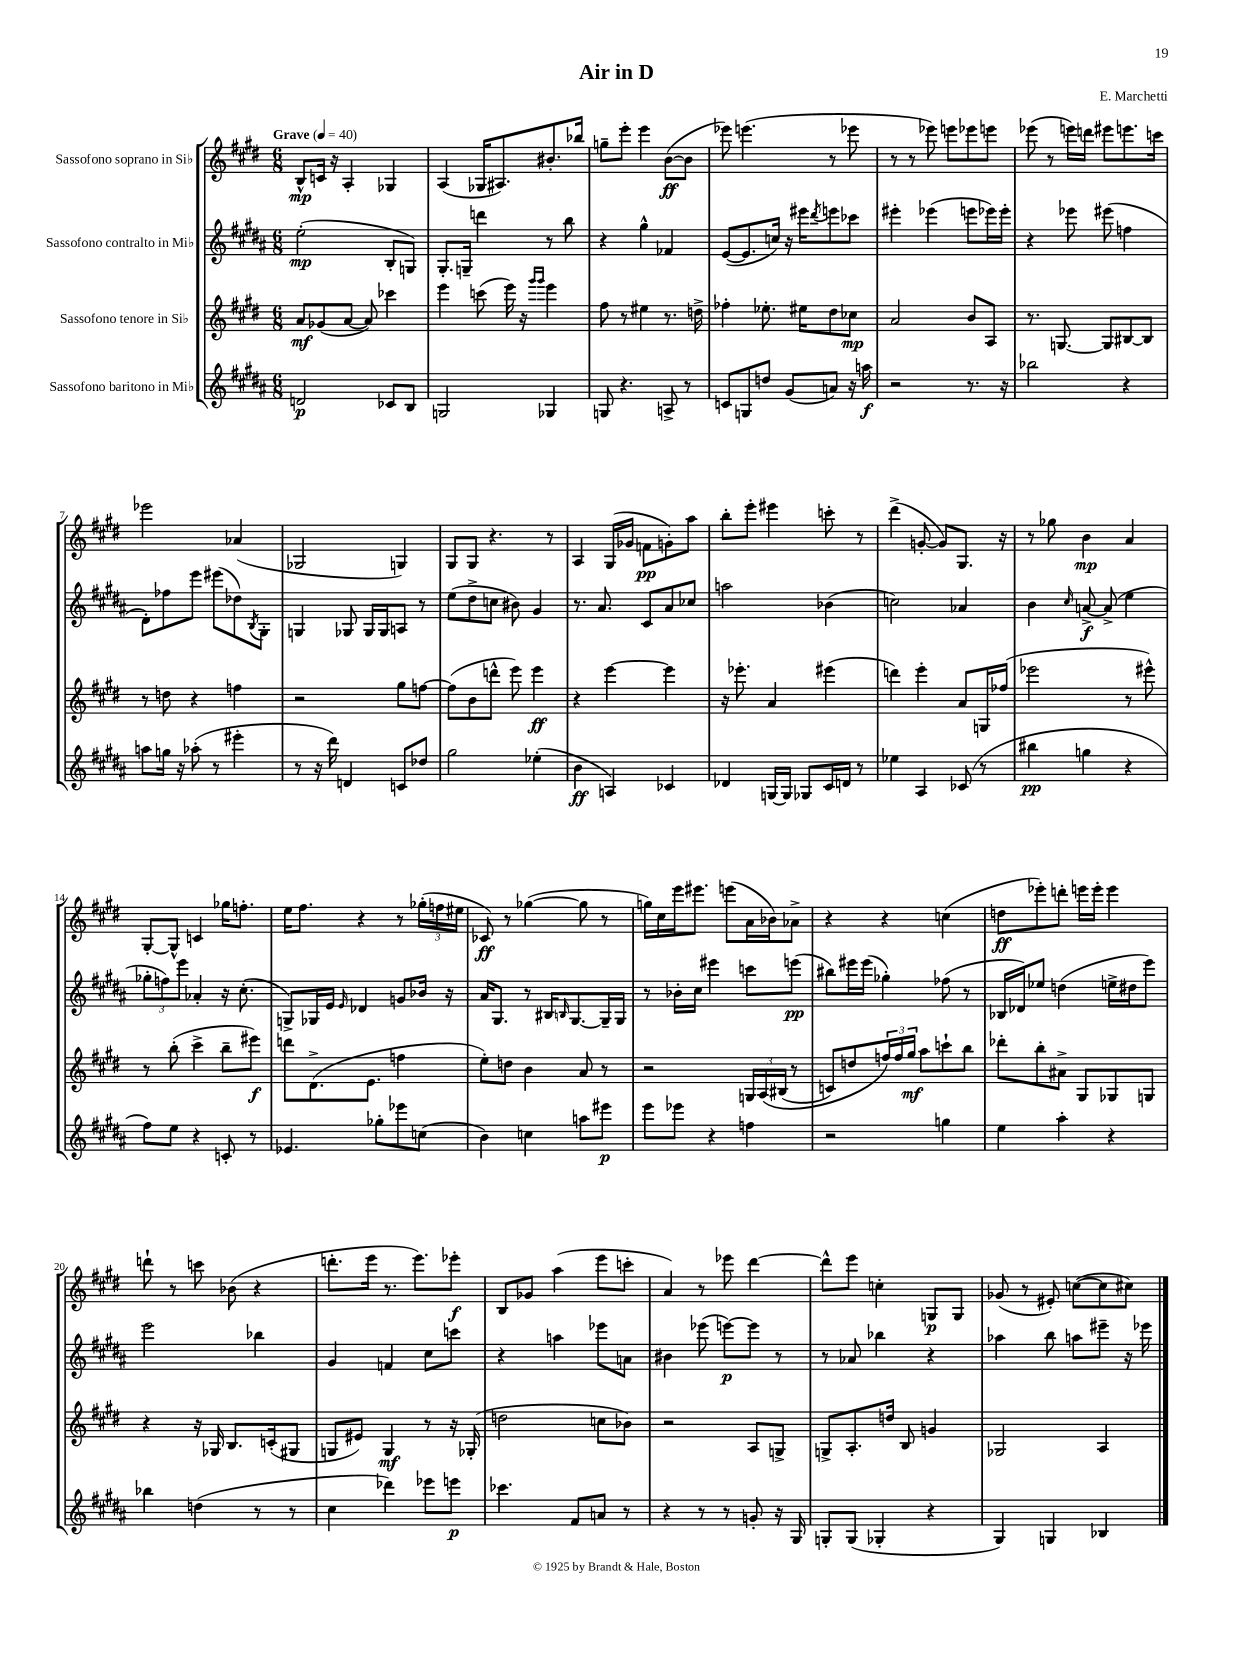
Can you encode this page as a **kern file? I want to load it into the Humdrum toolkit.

**kern	**kern	**kern	**kern
*staff4	*staff3	*staff2	*staff1
*clefG2	*clefG2	*clefG2	*clefG2
*k[f#c#g#d#a#]	*k[f#c#g#d#]	*k[f#c#g#d#a#]	*k[f#c#g#d#]
*M6/8	*M6/8	*M6/8	*M6/8
*MM40	*MM40	*MM40	*MM40
2d/	8a/L	(2ee'\	8B^^/L
.	(8g-/	.	16c/Jk
.	.	.	16r
.	[8a/J	.	4A'/
.	8a/])	.	.
8c-/L	4ccc-\	8B'/L	4G-/
8B/J	.	8G/J)	.
=	=	=	=
2G/	4eee\	8.G#'/L	(4A/
.	.	16G~/Jk	.
.	(8ccc\	4ddd\	16G-/LK
.	.	.	8.A#/)
.	16eee\)	.	.
.	16r	.	.
.	16qqggg#/LL	.	.
.	16qqggg#/JJ	.	.
4G-/	4eee\	8r	8.b#'/
.	.	8bb\	.
.	.	.	16bb-/Jk
=	=	=	=
8G/	8ff#\	4r	8gg~\L
4.r	8r	.	8eee'\J
.	4ee#\	4gg#^^\	4eee\
8A^/	8.r	4f-/	([8b\L
8r	.	.	8b\]J
.	16dd^\	.	.
=	=	=	=
8c/L	4ff-'\	([8e/L	8eee-\)
8G/	.	8.e/]	(4.eee\
8dd/J	8.ee-'\	.	.
.	.	16cc/Jk)	.
(8g#/L	.	16r	.
.	16ee#\LK	16eee#\LK	.
.	.	8qddd#/	.
8a/J)	8dd#\	8eee\	8r
16r	8cc-\J	8ccc-\J	8eee-\
16aa\	.	.	.
=	=	=	=
2r	2a/	4eee#'\	8r
.	.	.	8r
.	.	(4eee-\	8eee-\)
.	.	.	8eee\L
8.r	8b/L	8eee\L	8eee-\
.	8A/J	16eee-\L)	8eee\J
16r	.	16eee-'\JJ	.
=	=	=	=
2bb-\	8.r	4r	(8eee-\
.	.	.	8r
.	[8.G/	.	.
.	.	8eee-\	16eee\LL)
.	.	.	16ddd\JJ
.	8G/]L	(8eee#\	8eee#\L
4r	[8B#/	4ff\	8.eee\
.	8B#/]J	.	.
.	.	.	16ccc\Jk
=	=	=	=
8aa\L	8r	8d#'\L)	2eee-\
16gg\Jk	8dd\	8ff-\	.
16r	.	.	.
(8aa-'\	4r	8eee\J	.
8r	.	(8eee#\L	.
4eee#'\	4ff\	8dd-\)	(4a-/
.	.	8qB/	.
.	.	8G#'\J	.
=	=	=	=
8r	2r	4G/	2G-/
16r	.	.	.
16ddd#\)	.	.	.
4d/	.	8G-/	.
.	.	16G-/LL	.
.	.	16G-/J	.
8c/L	8gg#\L	8A/J	4G/)
8dd-/J	[8ff\J	8r	.
=	=	=	=
2gg#\	(8ff\]L	(8ee\L	8G#/L
.	8b\	8dd#^\	8G#/J
.	8ddd^^\J	8cc\J	4.r
.	8eee\)	8b#\)	.
(4ee-'\	4eee\	4g#/	.
.	.	.	8r
=	=	=	=
4b\	4r	8.r	4A/
.	.	8.a#/	.
4A/)	[4eee\	.	(16G#/LL
.	.	.	16g-/JJ
.	.	8c#/L	8f\L
4c-/	4eee\]	8a#/	8g'\)
.	.	8cc-/J	8aa\J
=	=	=	=
4d-/	16r	2aa\	8bb'\L
.	8.eee-'\	.	.
.	.	.	8eee'\J
[16G/LL	4a/	.	4eee#\
16G/]JJ	.	.	.
8G-/L	.	.	.
16c#/L	(4eee#\	(4b-\	8ccc'\
16d/JJ	.	.	.
8r	.	.	8r
=	=	=	=
4ee-\	4ddd\)	2cc\)	(4ddd#^\
4A#/	4eee'\	.	[8g'/
.	.	.	8g/]L)
(8c-/	8a/L	4a-/	8.G#/J
8r	16G/L	.	.
.	(16ff-/JJ	.	16r
=	=	=	=
4bb#\	2eee-\	4b\	8r
.	.	.	8gg-\
.	.	16qqcc#/	.
4gg\	.	[8a^/	4b\
.	.	(8a^/]	.
4r	8r	4ee\	4a/
.	8eee#^^\)	.	.
=	=	=	=
8ff#\L)	8r	12gg-'\L	[8G#'/L
.	.	12ff\)	.
8ee\J	(8bb'\	.	8G#^^/]J
.	.	12eee\J	.
4r	4ccc#^\	4a-'/	4c/
8c'/	8bb~\L	16r	16gg-\LK
.	.	(8.cc#'\	8.ff'\J
8r	8eee#\J)	.	.
=	=	=	=
4.e-/	8ddd\L	8G^/L)	16ee\LK
.	.	.	8.ff#\J
.	(8.d#^\	16G-/L	.
.	.	16e/JJ	.
.	.	16qqe/	.
.	.	4d-/	4r
.	8.e\J	.	.
8gg-'\L	.	.	.
8eee-\	4ff\	8g/L	8r
(8cc\J	.	16b-/Jk	(24gg-'\LL
.	.	.	24ff\
.	.	16r	.
.	.	.	24ee#\JJ
=	=	=	=
4b\)	8ee'\L)	16a#/LK	8c-/)
.	.	8.G#/J	.
.	8dd\J	.	8r
4cc\	4b\	8r	([4gg-\
.	.	16B#/LK	.
.	.	16qqB/	.
.	.	[8.G#/	.
8aa\L	8a/	.	8gg-\]
8eee#\J	8r	16G#~/]L	8r
.	.	16G#/JJ	.
=	=	=	=
8eee\L	2r	8r	16gg\LL)
.	.	.	16cc#\
8eee-\J	.	16b-'\LL	16eee\J
.	.	16cc#\JJ	8.eee#\J
4r	.	4eee#\	.
.	.	.	(8eee\L
4ff\	24G/LL	8ccc\L	16a\L
.	&(24A/	.	.
.	.	.	16b-\J)
.	(24B#/JJ	.	.
.	8r	(8eee\J	8a-^\J
=	=	=	=
2r	8c/L)	8bb#\L)	4r
.	8dd/	16eee#\L	.
.	.	(16eee#\JJ	.
.	24ff/L&)	4gg-'\)	4r
.	24ff/	.	.
.	24gg#/JJ	.	.
.	8aa\L	.	.
4gg\	8ccc`\	(8ff-\	(4cc\
.	8bb\J	8r	.
=	=	=	=
4ee\	8ddd-'\L	16B-/LL	8dd\L
.	.	16d-/J)	.
.	8bb'\	8ee-/J	8eee-'\)
4aa#'\	8a#^\J	(4dd\	8ddd'\J
.	8G#/L	.	16eee\LL
.	.	.	16eee'\JJ
4r	8G-/	16ee^\LL	4eee\
.	.	16dd#\J	.
.	8G/J	8eee\J)	.
=	=	=	=
4bb-\	4r	2eee\	8ddd`\
.	.	.	8r
(4dd\	16r	.	8ccc\
.	16G-/	.	.
.	8.B/L	.	(8b-\
8r	.	4bb-\	4r
.	(16c'/k	.	.
8r	8G#/J	.	.
=	=	=	=
4cc#\	8G/L	4g#/	8.ddd'\L
.	8e#/J)	.	.
.	.	.	16eee\Jk
4ddd-\)	4G/	4f/	8.r
.	.	.	8.eee\L)
8eee-\L	8r	8cc#\L	.
8eee\J	16r	8ccc\J	8eee-'\J
.	(16G-'/	.	.
=	=	=	=
4.ccc-\	2dd\	4r	8B/L
.	.	.	8g-/J
.	.	4aa\	(4aa\
8f#/L	.	.	.
8a/J	8cc\L	8eee-\L	8eee\L
8r	8b-\J)	8a\J	8ccc'\J
=	=	=	=
4r	2r	4b#\	4a/)
8r	.	(8eee-\	8r
8r	.	[8eee\L)	8eee-\
8g'/	8A/L	8eee\]J	[4ddd#\
16r	8G^/J	8r	.
16G#/	.	.	.
=	=	=	=
8G'/L	8G^/L	8r	8ddd#^^\]L
(8G/J	8.A'/	8a-/	8eee\J
4G-'/	.	4bb-\	4cc'\
.	16dd/Jk	.	.
.	8B/	.	.
4r	4g/	4r	8G/L
.	.	.	8G/J
=	=	=	=
4G#/)	2G-/	4aa-\	(8g-/
.	.	.	8r
4G/	.	8bb\	8e#'/)
.	.	8aa\L	([8cc\L
4B-/	4A/	8eee#~\J	8cc\]
.	.	16r	8cc#\J)
.	.	16eee-\	.
==	==	==	==
*-	*-	*-	*-
